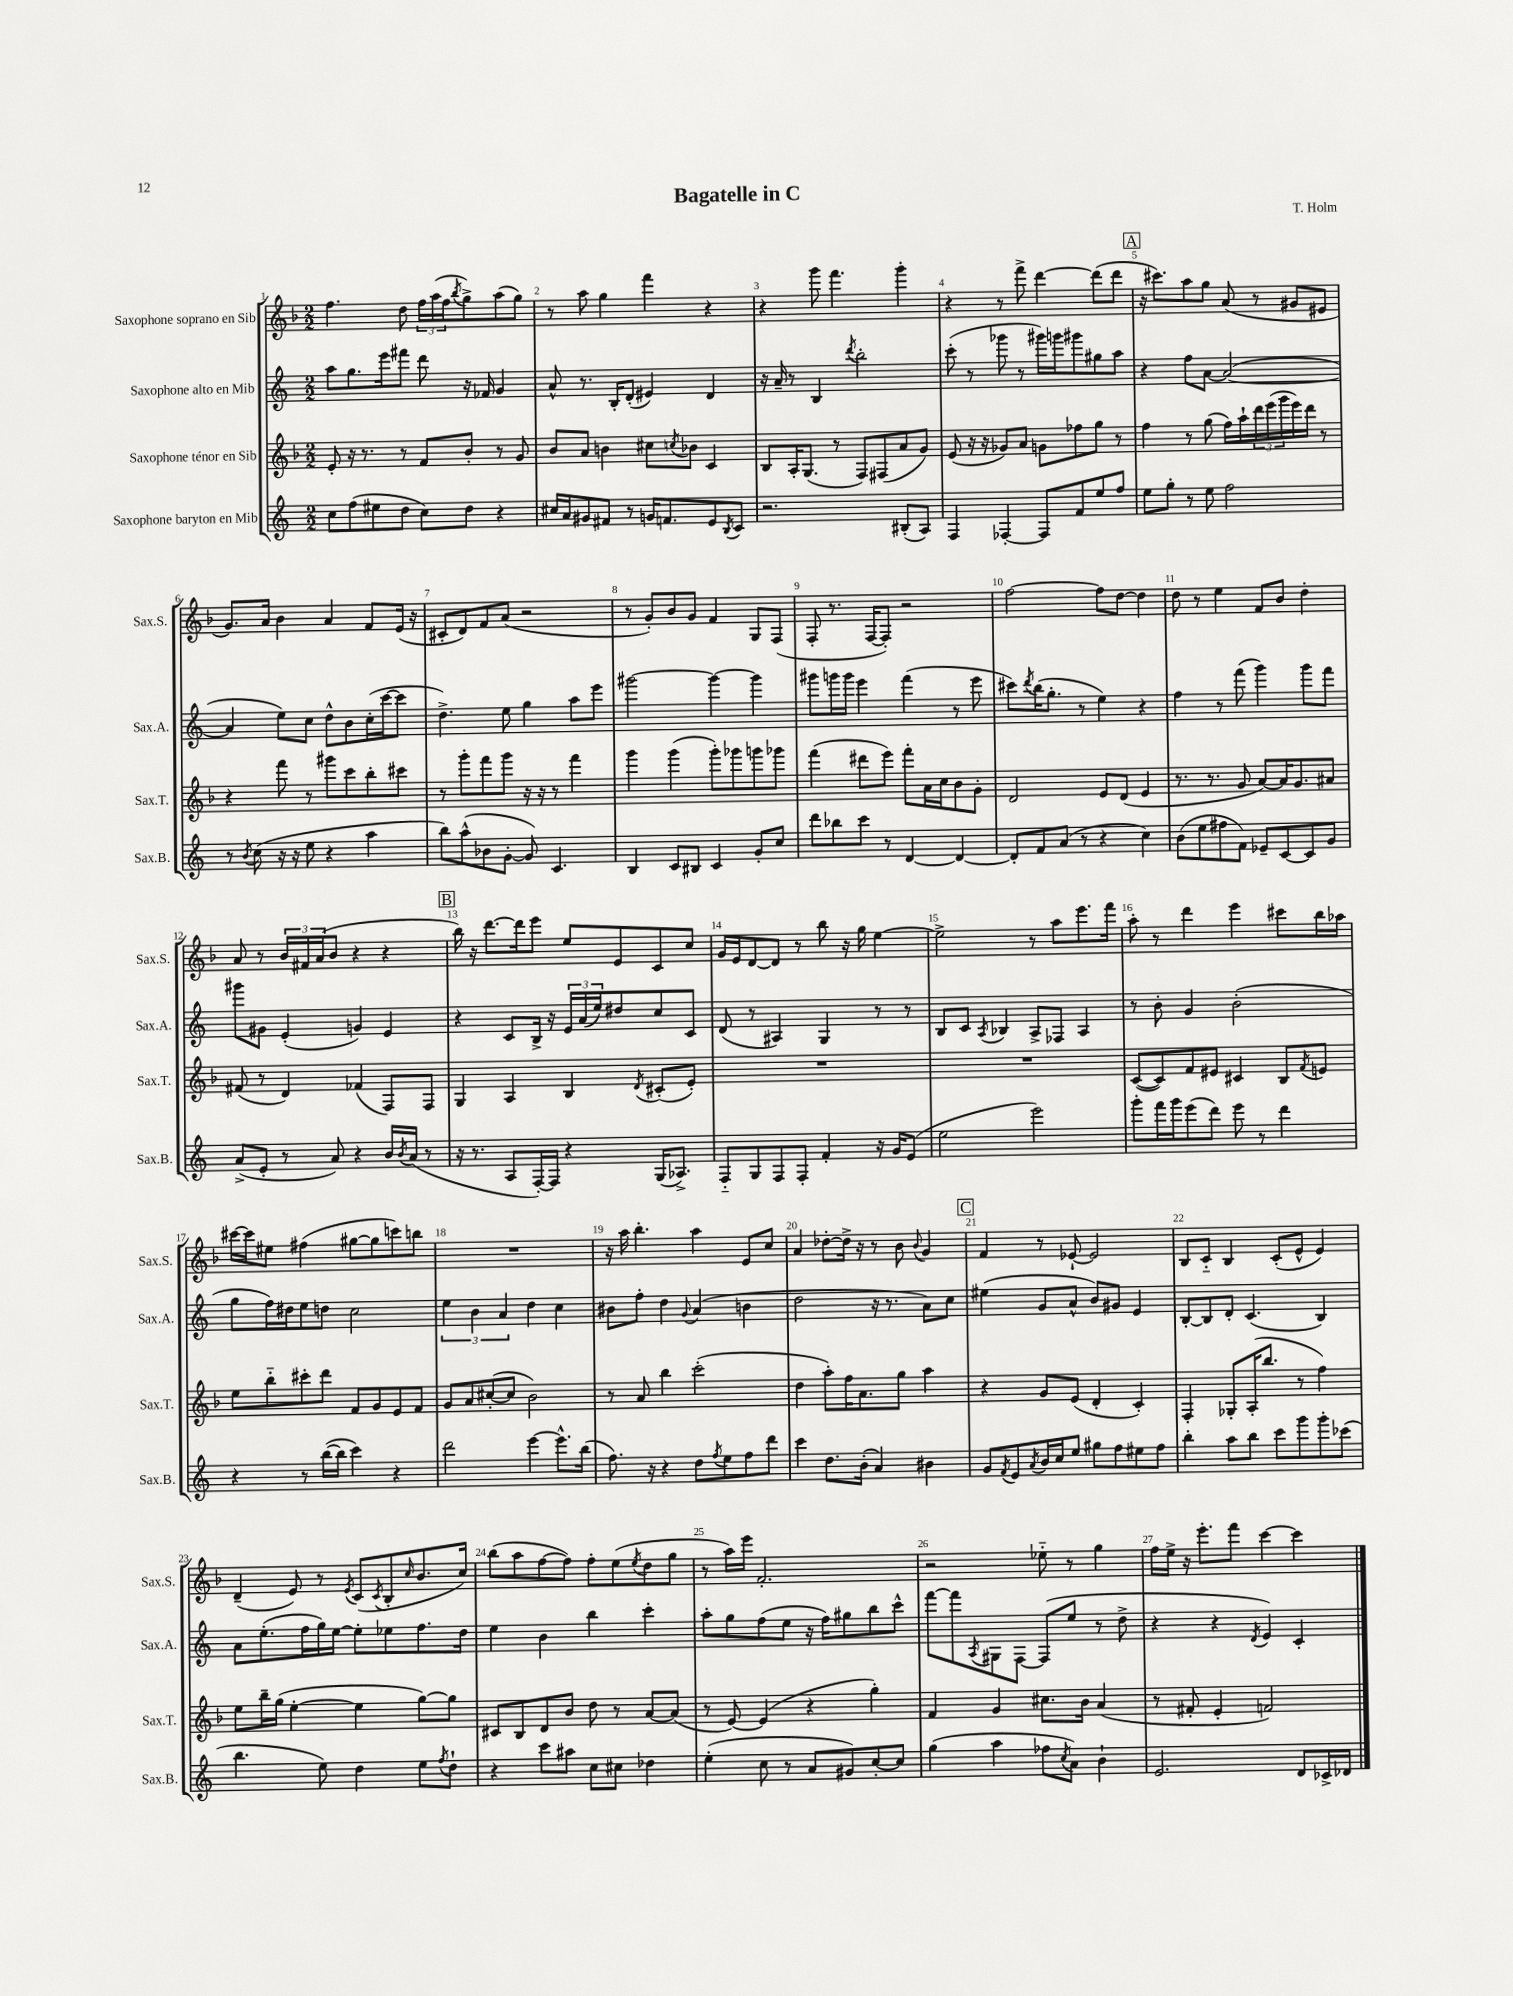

**kern	**kern	**kern	**kern
*staff4	*staff3	*staff2	*staff1
*clefG2	*clefG2	*clefG2	*clefG2
*k[]	*k[b-]	*k[]	*k[b-]
*M2/2	*M2/2	*M2/2	*M2/2
8cc	8e'	8aa	4.ff
(8ff	16r	8.gg	.
.	8.r	.	.
8ee#	.	.	.
.	.	16eee	.
8dd	8r	8fff#	8dd
8cc)	8f	8ddd	24ff
.	.	.	(24aa
.	.	.	24ff
.	.	.	8qbb-
8dd	8b-'	16r	8gg^)
.	.	16f-	.
4r	8r	4g	(8aa
.	8g	.	8gg)
=	=	=	=
16cc#	8b-	8a^^	8r
16a	.	.	.
8g#	8a	8.r	8aa
8f#	4b	.	4gg
.	.	16B'	.
8r	.	(8d'	.
16g	8cc#	4e#)	4fff
8.f	.	.	.
.	8qcc	.	.
.	8b-	.	.
8e	4c	4d	4r
8qB	.	.	.
8c	.	.	.
=	=	=	=
2.r	8B-	16r	4r
.	.	16a~	.
.	16A'	8r	.
.	(8.G	.	.
.	.	4B	8ggg
.	8r	.	4.fff
.	.	8qddd	.
.	8F)	2bb'	.
.	(8F#	.	.
(8B#'	8a	.	4ggg'
8A)	8g)	.	.
=	=	=	=
4F	(8e	(8ccc'	4r
.	16r	8r	.
.	16r	.	.
[4F-'	8g-)	8ggg-	8r
.	8a	8r	8fff^
8F-]	8g	16ggg#)	[4ddd
.	.	16ggg	.
8f	8ff-	8ggg#	.
8ee	8gg	8gg#	(8ddd]
8ff	8r	8aa	8ddd
=	=	=	=
8ee	4ff	4r	16r
.	.	.	8.ccc#)
8gg'	.	.	.
8r	8r	8ff	8aa
8ee	(8gg	[8a	8gg
2ff	16ff)	(2a_	(8a
.	16aa`	.	.
.	24ddd	.	8r
.	(24eee	.	.
.	24ggg	.	.
.	16eee)	.	8g#
.	16ddd	.	.
.	8r	.	8e#
=	=	=	=
8r	4r	4a]	8.g)
8qb	.	.	.
(8cc	.	.	.
.	.	.	16a
16r	8fff	8ee)	4b-
16r	.	.	.
8ee	8r	8cc	.
4r	8ggg#	8dd^^	4a
.	8ccc	8b	.
4aa	8bb-'	(16cc'	8f
.	.	[16ccc	.
.	8ccc#	8ccc]	(16e
.	.	.	16r
=	=	=	=
8bb)	8r	4.dd^)	8c#'
(8aa^^	8ggg'	.	8d)
8b-	8fff	.	8f
[8g'	8ggg	8ee	(8a
8g])	16r	4gg	2r
.	16r	.	.
4.c	8r	.	.
.	4fff	8aa	.
.	.	8eee	.
=	=	=	=
4B	4ggg	[2ggg#	8r
.	.	.	8g')
8c	(4ggg	.	8b-
8B#	.	.	8g
4c	8ggg')	4ggg#_	4f
.	8ggg-	.	.
8g'	8ggg	4ggg#]	8G
8cc	8ggg-	.	(8F
=	=	=	=
8ddd	(4fff	8ggg#	8F'
8bb-	.	16ggg	8.r
.	.	16ggg	.
8ccc	8ddd#	4eee	.
.	.	.	[16F
8r	8eee)	.	8F'])
[4d	8fff'	(4fff	2r
.	16a	.	.
.	16cc	.	.
4d_	8b-	8r	.
.	8g'	8eee	.
=	=	=	=
8d']	2d	8ccc#)	[2ff
.	.	8qddd	.
8f	.	(16bb	.
.	.	8.gg'	.
(8a	.	.	.
8r	.	8r	.
4r	8e	4ee)	8ff]
.	(8d	.	[8dd
4cc)	4e	4r	4dd]
=	=	=	=
(8b	8.r	4ff	8dd
8ee	.	.	8r
.	8.r	.	.
8ff#	.	8r	4ee
8f)	8g	(8fff	.
8e-~	[8a)	4ggg)	8f
[8c	16a]	.	8b-
.	8.g	.	.
8c]	.	8ggg	4dd'
8g	8a#	8fff	.
=	=	=	=
(8a^	(8f#	8ggg#	8a
8e'	8r	8g#	8r
8r	4d)	(4e'	24b-
.	.	.	24f#
.	.	.	(24a
8a)	.	.	8b-
4r	(4f-	4g)	4r
16b	8F)	4e	4r
8qb	.	.	.
(16a	.	.	.
8r	8F	.	.
=	=	=	=
16r	4G	4r	16bb-)
8.r	.	.	16r
.	.	.	[8.ddd
8A	4A	8c	.
.	.	.	16ddd]
[16F')	.	16B^	8eee
16F]	.	16r	.
4r	4B-	24e	8ee
.	.	(24a	.
.	.	24ee)	.
.	.	8dd#	8e
.	8qd	.	.
(16G	(8c#'	8cc	8c
8.A-^)	.	.	.
.	8e')	8c	8cc
=	=	=	=
8F'~	1r	(8d	16g
.	.	.	16e
8G	.	8r	[8d
8F	.	4A#)	8d]
8F'	.	.	8r
4f'	.	4G	8bb-
.	.	.	16r
.	.	.	16gg
16r	.	8r	[4ee
16g	.	.	.
(8e	.	8r	.
=	=	=	=
2ee	1r	8B	2ee^]
.	.	8c	.
.	.	8qA	.
.	.	4B-	.
2eee)	.	8A^	8r
.	.	8F-	8aa
.	.	4A	8.eee
.	.	.	16fff
=	=	=	=
8ggg'	([8c	8r	8aa'
16fff	8c])	8b'	8r
16ggg	.	.	.
(8eee	8f	4g	4ddd
8ddd)	8e#	.	.
8eee	4c#	(2b'	4eee
8r	.	.	.
4ddd	8B-	.	8ccc#
.	8qf	.	.
.	8e	.	16bb-
.	.	.	16aa-
=	=	=	=
4r	8ee	8gg	[16ccc#
.	.	.	16ccc#]
.	8bb-'~	16ff)	8ee#
.	.	16dd#	.
8r	8ccc#'	8ee	(4ff#
([16bb	8ddd	8dd	.
16bb]	.	.	.
4ccc)	8f	2cc	[8gg#
.	8g	.	8gg#]
4r	8e	.	8ccc)
.	8f	.	8bb
=	=	=	=
2ddd	8g	6ee	1r
.	8a	.	.
.	.	6b	.
.	([8cc#'	.	.
.	.	6a	.
.	8cc#]	.	.
[4eee	2b-)	4dd	.
8.eee^^]	.	4cc	.
(16bb	.	.	.
=	=	=	=
8.ff)	8r	8b#	16r
.	.	.	16aa
.	8a	8ff'	4.bb-'
16r	.	.	.
4r	4bb-	4dd	.
.	.	8qqg	.
8dd	(2ccc'	(4a	4aa
8qff	.	.	.
8ee	.	.	.
8ff	.	4b	8e
8ddd	.	.	8cc
=	=	=	=
4ccc	4dd	2dd	4a
8.dd	8aa')	.	[8dd-'
.	16ff	.	16dd-^]
(16b'	8.a	.	16r
4a)	.	16r	8r
.	.	8.r	.
.	8gg	.	8b-
.	.	.	8qqb-
4b#	4aa	8a)	4g
.	.	8cc	.
=	=	=	=
8g	4r	(4ee#	4f
8qf	.	.	.
8e	.	.	.
8qa	.	.	.
16b	8g	8g	8r
16cc	.	.	.
8ee	(8e	8a^^	[8e-`
8gg#	4d'	8b)	2e-]
8ff	.	8g#	.
8ee#	4c')	4e	.
8ff	.	.	.
=	=	=	=
4bb'	4F'	[8B'	8B-
.	.	8B]	8c'~
8aa	8G-'	8d'	4B-
8bb	(16A'	(4.c	.
.	8.bb-	.	.
8ccc	.	.	(8c'
8ggg	8r	.	8e^^
8ggg'	4ff)	4B)	4e)
(8ccc-	.	.	.
=	=	=	=
4.bb	8ee	8a	(4d~
.	16bb-~	(8.ee'	.
.	(16gg	.	.
.	[4ee'	.	8e)
.	.	16ff	.
8ee)	.	16gg)	8r
.	.	[16ee	.
.	.	.	8qe
4dd	4ee]	8ee']	(8c
.	.	.	8qc
.	.	8ee-	8B-'
.	.	.	16qqcc
8ee	[8gg)	8.ff	8.b-
8qff	.	.	.
8dd`	8gg]	.	.
.	.	16dd	16cc)
=	=	=	=
4r	8c#	4ee	(8bb-
.	8B-	.	8aa
8ccc	8d	4b	[8ff
8aa#	8b-	.	8ff])
8cc	8dd	4bb	8ff'
8cc#	8r	.	(8ee
.	.	.	8qee
4dd-	[8a	4ccc'	8dd
.	(8a]	.	8gg
=	=	=	=
(4ee'	8r	8aa'	8r
.	[8e)	8gg	16aa)
.	.	.	16eee
8cc	(4e]	(8ff	2.f'
8r	.	8ee	.
8a	4r	16r	.
.	.	16ff)	.
8g#)	.	8gg#	.
[8cc'	4gg')	8bb	.
8cc]	.	8ccc^^	.
=	=	=	=
(4gg	4f	[8fff	2r
.	.	8fff]	.
.	.	8qA	.
4aa	4g	8G#	.
.	.	[8F	.
8ff-	8.cc#	(8F]	8ee-'~
8qcc	.	.	.
8a)	.	8ee	8r
.	16b-	.	.
4b`	(4a	8r	4gg
.	.	8dd^	.
=	=	=	=
2.e	8r	4r	16ff
.	.	.	16ee^
.	8f#'	.	16r
.	.	.	8.eee'
.	4e'	4r	.
.	.	.	8fff
.	.	8qd	.
.	2f)	4e)	[4ccc
8d	.	4c'	4ccc]
16c-^	.	.	.
16d-	.	.	.
==	==	==	==
*-	*-	*-	*-
